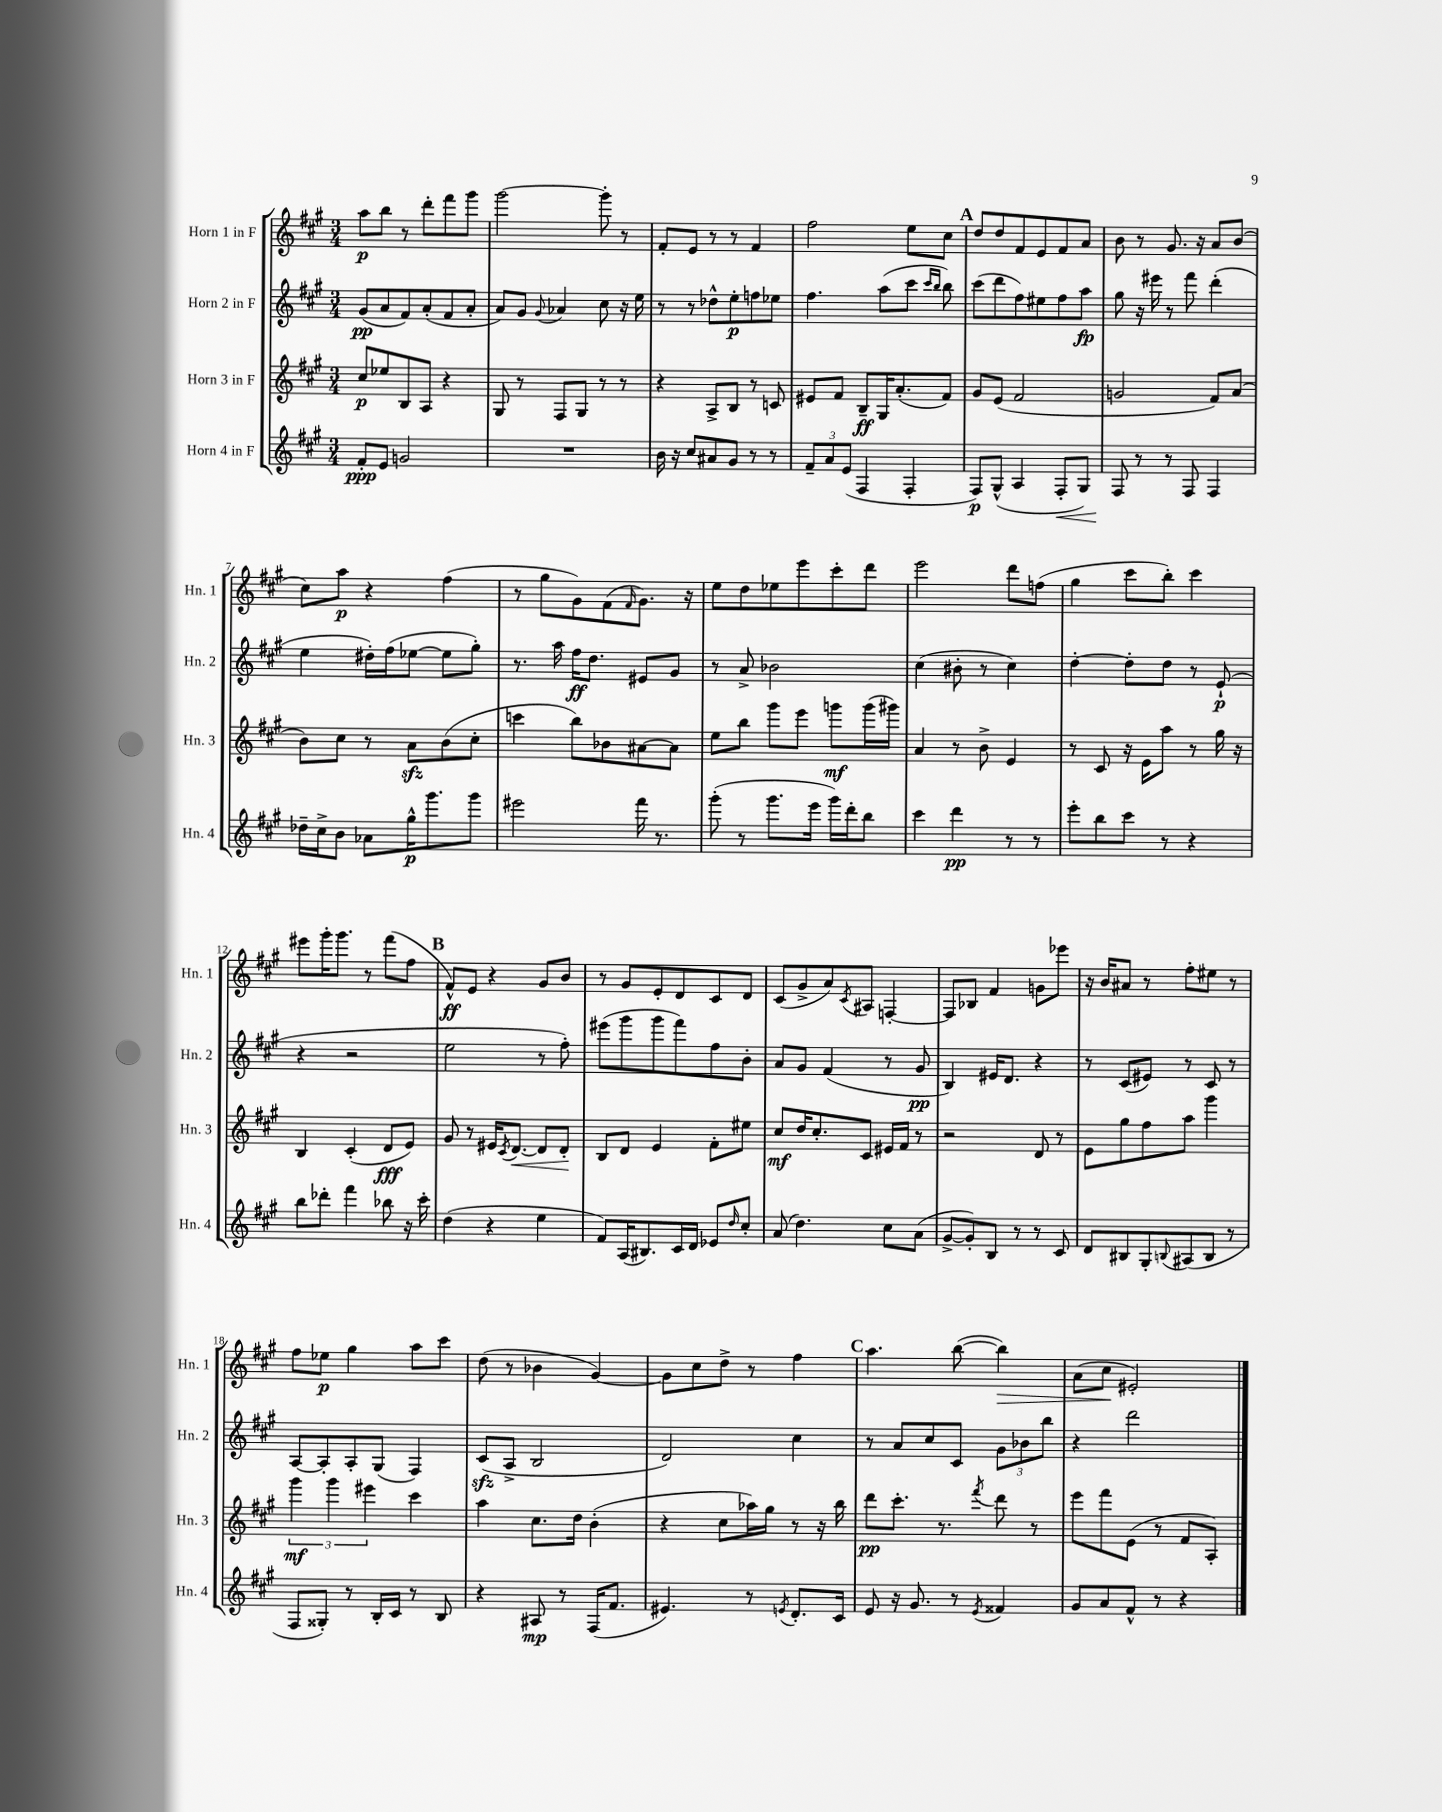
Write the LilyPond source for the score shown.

<<
\new StaffGroup <<
\new Staff = "s0" \with { instrumentName = "Horn 1 in F" shortInstrumentName = "Hn. 1" } {
    \clef treble \key a \major \numericTimeSignature \time 3/4
    a''8\p b''8 r8 d'''8-. fis'''8 gis'''8 |
    gis'''2~ gis'''8-. r8 |
    fis'8-. e'8 r8 r8 fis'4 |
    fis''2 e''8 cis''8 |
    \mark \markup { \bold "A" } d''8 d''8 fis'8 e'8 fis'8 a'8 |
    b'8 r8 gis'8. r16 a'8 b'8( |
    cis''8) a''8\p r4 fis''4( |
    r8 gis''8 gis'8) fis'8( \grace { fis'16 } gis'8.) r16 |
    e''8 d''8 ees''8 e'''8 cis'''8-. d'''8 |
    e'''2 d'''8 f''8( |
    gis''4 cis'''8 b''8-.) cis'''4 |
    eis'''8 gis'''16-. gis'''8. r8 fis'''8( fis''8 |
    \mark \markup { \bold "B" } fis'8-^\ff) e'8 r4 gis'8 b'8 |
    r8 gis'8 e'8-. d'8 cis'8 d'8 |
    cis'8( gis'8-> a'8) \acciaccatura { cis'8 } ais8 f4~-. |
    f8 bes8 fis'4 g'8 ees'''8 |
    r16 b'16 ais'8 r8 fis''8-. eis''8 r8 |
    fis''8 ees''8\p gis''4 a''8 cis'''8 |
    d''8( r8 bes'4 gis'4~) |
    gis'8 cis''8 d''8-> r8 fis''4 |
    \mark \markup { \bold "C" } a''4. b''8~( b''4\>) |
    a'8( cis''8\! eis'2-.) \bar "|." |
}
\new Staff = "s1" \with { instrumentName = "Horn 2 in F" shortInstrumentName = "Hn. 2" } {
    \clef treble \key a \major \numericTimeSignature \time 3/4
    gis'8\pp( a'8 fis'8) a'8-.( fis'8 a'8-. |
    a'8) gis'8 \appoggiatura { gis'8 } aes'4 cis''8 r16 e''16 |
    r8 r8 des''8-^ e''8-.\p f''8 ees''8 |
    fis''4. a''8( cis'''8 \grace { cis'''16 b''16 } b''8) |
    \mark \markup { \bold "A" } cis'''8( d'''8 fis''8) eis''8 fis''8 a''8\fp |
    gis''8 r16 eis'''16 r8 fis'''8 d'''4-.( |
    e''4 dis''16-.) fis''16( ees''8~ ees''8 gis''8-.) |
    r8. a''16 fis''16\ff d''8. eis'8 gis'8 |
    r8 a'8-> bes'2 |
    cis''4( bis'8-. r8 cis''4) |
    d''4~-. d''8-. d''8 r8 e'8-!\p( |
    r4 r2 |
    \mark \markup { \bold "B" } e''2 r8 fis''8-.) |
    eis'''8( gis'''8 gis'''8 fis'''8) fis''8 b'8-. |
    a'8 gis'8 fis'4( r8 gis'8\pp |
    b4) eis'16 d'8. r4 |
    r8 cis'8( eis'8) r8 cis'8 r8 |
    a8~ a8-. a8-. gis8( fis4) |
    cis'8\sfz( a8-> b2 |
    d'2) cis''4 |
    \mark \markup { \bold "C" } r8 a'8 cis''8 cis'8 \tuplet 3/2 { gis'8 bes'8 b''8 } |
    r4 d'''2 \bar "|." |
}
\new Staff = "s2" \with { instrumentName = "Horn 3 in F" shortInstrumentName = "Hn. 3" } {
    \clef treble \key a \major \numericTimeSignature \time 3/4
    cis''8\p ees''8 b8 a8 r4 |
    gis8 r8 fis8 gis8 r8 r8 |
    r4 a8-> b8 r8 c'8 |
    eis'8 fis'8 b8--\ff gis16 a'8.-.( fis'8) |
    \mark \markup { \bold "A" } gis'8 e'8( fis'2 |
    g'2 fis'8) a'8( |
    b'8) cis''8 r8 a'8\sfz b'8( cis''8-. |
    c'''4 b''8) bes'8 ais'8~ ais'8 |
    e''8 b''8 gis'''8 e'''8 g'''8\mf g'''16( gis'''16) |
    a'4 r8 b'8-> e'4 |
    r8 cis'8 r16 e'16 a''8 r8 gis''16 r16 |
    b4 cis'4-.( d'8\fff e'8) |
    \mark \markup { \bold "B" } gis'8 r8 eis'16 \acciaccatura { cis'8 } d'8.~\< d'8 d'8-.\! |
    b8 d'8 e'4 fis'8-. eis''8 |
    cis''8\mf d''16 cis''8.-. cis'8 eis'16 fis'16 r8 |
    r2 d'8 r8 |
    e'8 gis''8 fis''8 a''8 gis'''4 |
    \tuplet 3/2 { gis'''4\mf gis'''4 eis'''4 } cis'''4 |
    a''4 cis''8. d''16 b'4-.( |
    r4 cis''8 aes''16) gis''16 r8 r16 b''16 |
    \mark \markup { \bold "C" } d'''8\pp cis'''8.-. r8. \acciaccatura { fis'''8 } d'''8 r8 |
    e'''8 fis'''8 e'8( r8 fis'8 a8-.) \bar "|." |
}
\new Staff = "s3" \with { instrumentName = "Horn 4 in F" shortInstrumentName = "Hn. 4" } {
    \clef treble \key a \major \numericTimeSignature \time 3/4
    fis'8-.\ppp e'8 g'2 |
    R2. |
    b'16 r16 cis''8 ais'8 gis'8 r8 r8 |
    \tuplet 3/2 { fis'8-- a'8 e'8( } fis4 fis4-. |
    \mark \markup { \bold "A" } fis8\p) gis8-^( a4 fis8-.\< gis8) |
    fis8\! r8 r8 fis8 fis4 |
    des''16-- cis''16-> b'8 aes'8 gis''16-^\p gis'''8. gis'''8 |
    eis'''2 fis'''16 r8. |
    gis'''8-.( r8 gis'''8. e'''16 gis'''16) d'''16-. b''8 |
    cis'''4 d'''4\pp r8 r8 |
    e'''8-. b''8 cis'''8 r8 r4 |
    b''8 des'''8-. fis'''4 bes''8 r16 cis'''16-. |
    \mark \markup { \bold "B" } d''4( r4 e''4 |
    fis'8) a16( bis8.) cis'16 d'16 ees'8 \grace { d''16 } cis''8-. |
    a'8( d''4.) cis''8 a'8( |
    gis'8~-> gis'8-.) b8 r8 r8 cis'8 |
    d'8 bis8 gis8-. \appoggiatura { b8 } ais8( b8 r8 |
    fis8 gisis8-.) r8 b16-. cis'16 r8 b8 |
    r4 ais8\mp r8 fis16( fis'8. |
    eis'4.) r8 \acciaccatura { e'8 } d'8.-. cis'16 |
    \mark \markup { \bold "C" } e'8 r16 gis'8. r8 \acciaccatura { e'8 } fisis'4 |
    gis'8 a'8 fis'8-^ r8 r4 \bar "|." |
}
>>
>>
